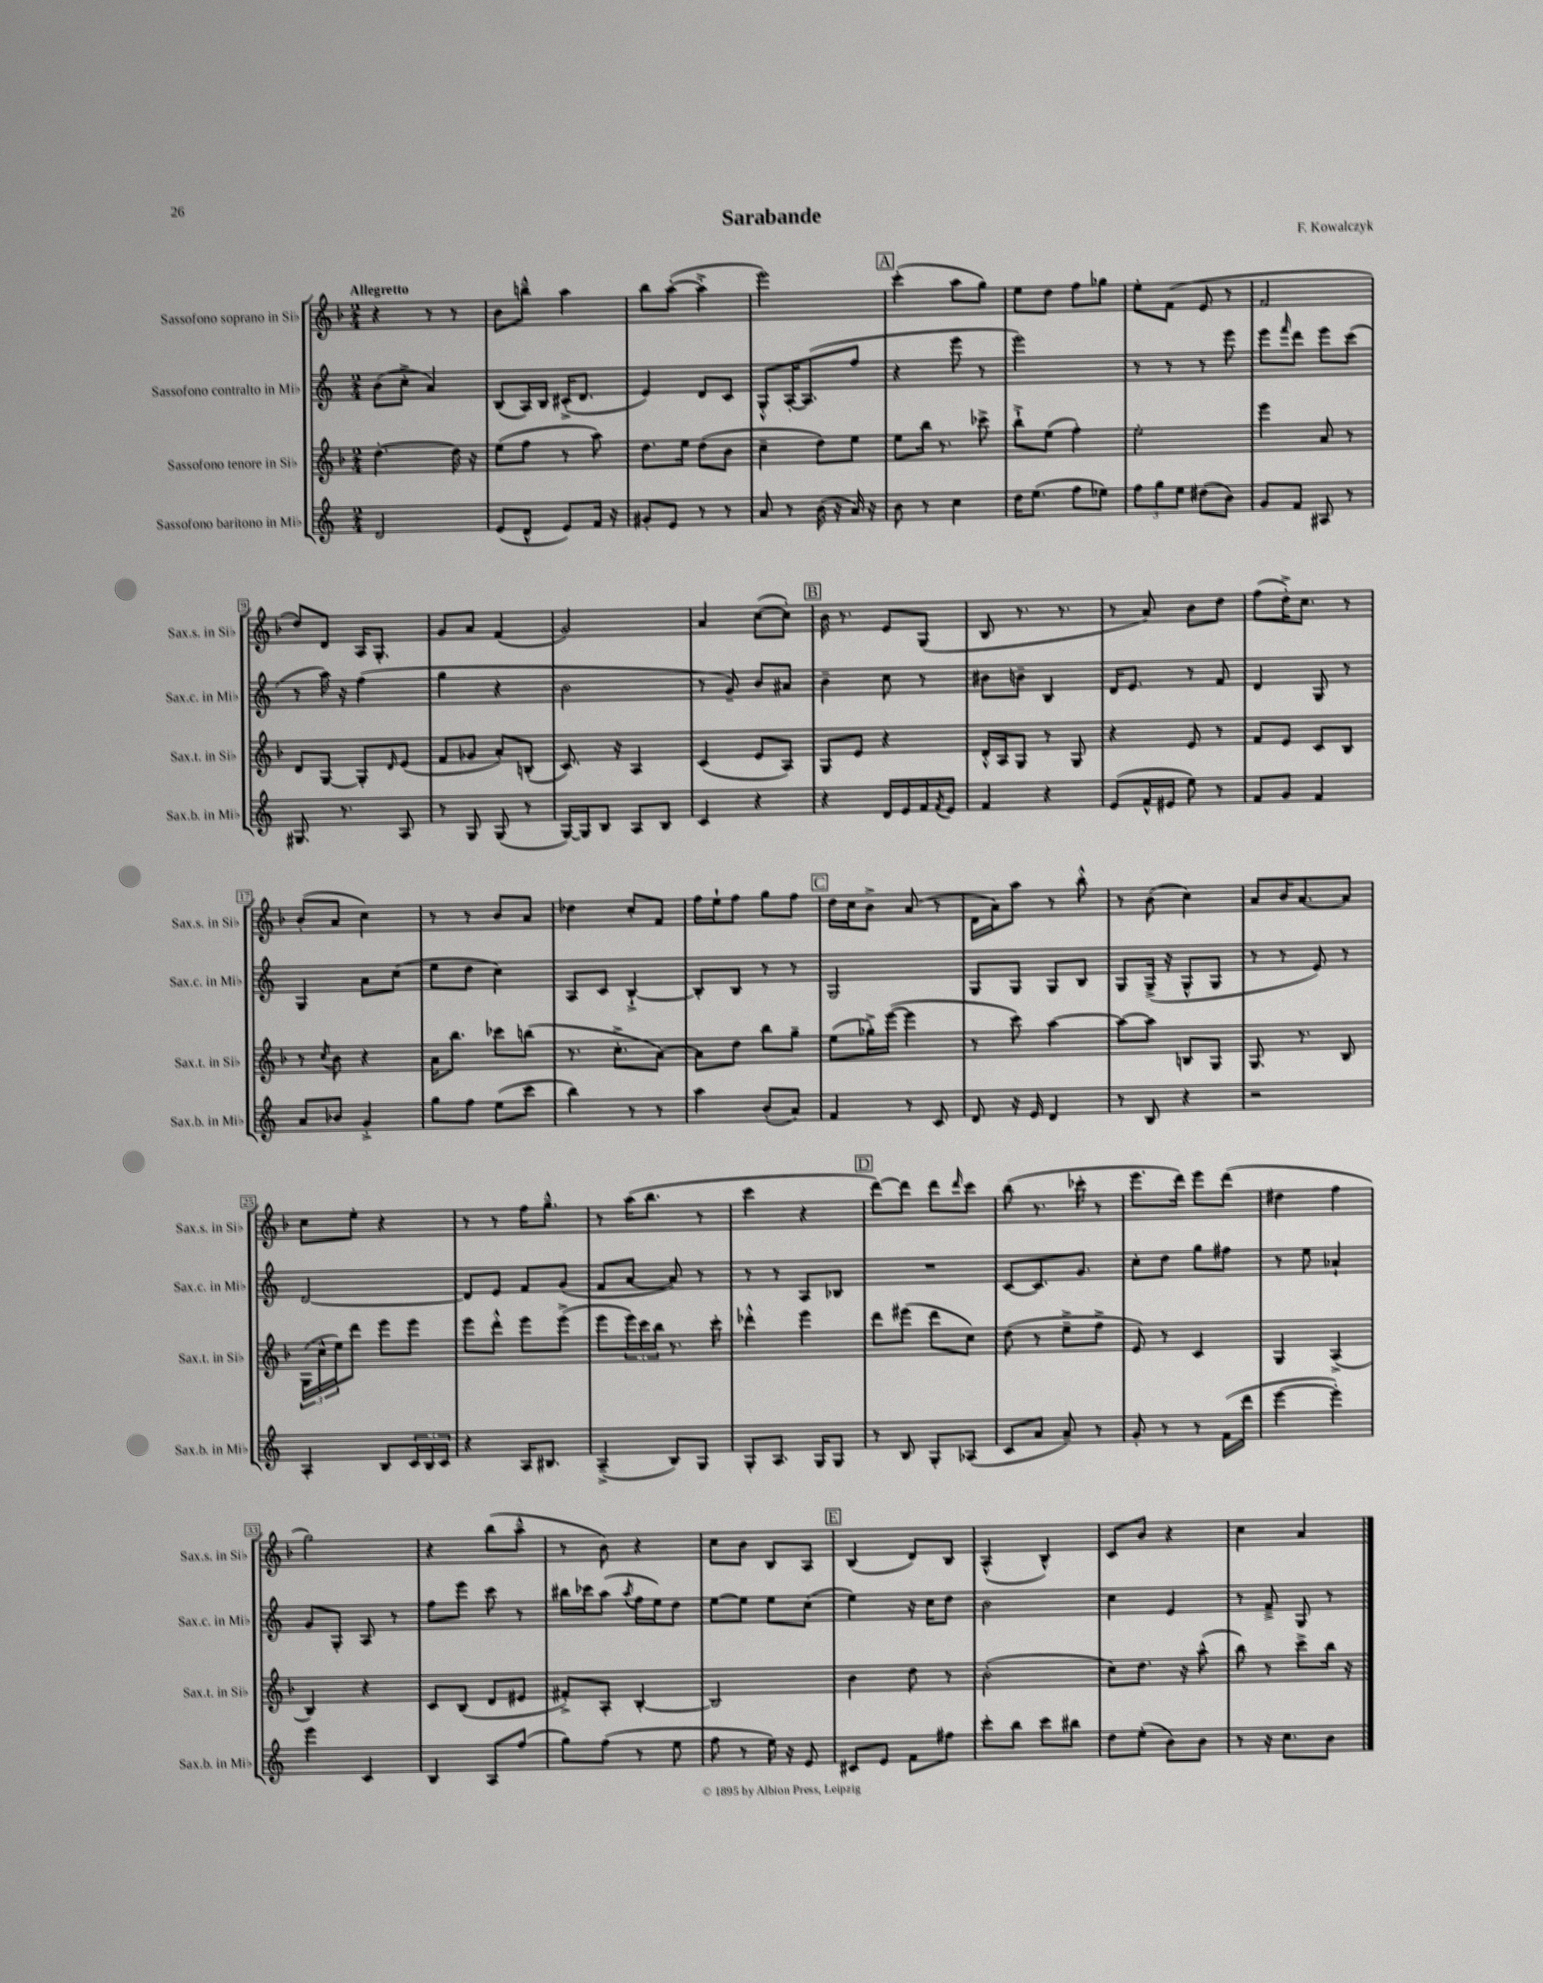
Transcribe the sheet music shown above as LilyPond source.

\header { title = "Sarabande" composer = "F. Kowalczyk" }
<<
\new StaffGroup <<
\new Staff = "s0" \with { instrumentName = "Sassofono soprano in Sib" shortInstrumentName = "Sax.s. in Sib" } {
    \clef treble \key f \major \numericTimeSignature \time 2/4 \tempo "Allegretto"
    r4 r8 r8 |
    bes'8 b''8---^ a''4 |
    bes''8 a''8~-.( a''4-.-> |
    e'''2) |
    \mark \markup { \box "A" } c'''4-.( a''8 g''8) |
    e''8 d''8 f''8 ges''8 |
    e''8-. f'8( e'8 r8 |
    f'2 |
    d''8) d'8 a16 g8.-. |
    g'8 a'8 f'4( |
    g'2) |
    a'4 c''8~( c''8-.) |
    \mark \markup { \box "B" } bes'16 r8. e'8 g8( |
    bes8 r8. r8. |
    r8 a'8) bes'8 d''8 |
    f''8( d''16-.->) c''8. r8 |
    bes'8-.( a'8 c''4) |
    r8 r8 bes'8 a'8 |
    des''4 c''8-. f'8 |
    f''16 e''16-! f''8 g''8 f''8 |
    \mark \markup { \box "C" } d''16 c''16 bes'8-> a'8( r8 |
    d'16 a'16) a''8 r8 bes''8-.-^ |
    r8 bes'8( c''4) |
    a'8 bes'16 a'8.~ a'8 |
    c''8 e''8-. r4 |
    r8 r8 f''16 g''8.---^ |
    r8 a''16( bes''8. r8 |
    c'''4 r4 |
    \mark \markup { \box "D" } d'''8~) d'''8 d'''8 \grace { d'''16 } c'''8 |
    bes''8( r8. ces'''16-. r8 |
    e'''8. d'''16) e'''8 d'''8( |
    dis''4 f''4 |
    g''2) |
    r4 bes''8( a''8---^ |
    r8 bes'8) r4 |
    c''8 bes'8 bes8 a8 |
    \mark \markup { \box "E" } bes4( d'8) bes8 |
    a4-^( bes4-^) |
    c'8 bes'8 r4 |
    c''4 a'4 \bar "|." |
}
\new Staff = "s1" \with { instrumentName = "Sassofono contralto in Mib" shortInstrumentName = "Sax.c. in Mib" } {
    \clef treble \key c \major \numericTimeSignature \time 2/4
    b'8( c''8-.-> a'4) |
    b8( a16) b16 cis'16-.->( d'8. |
    e'4) d'8 c'8 |
    g8-.-^ a16~-. a8.( f''8 |
    \mark \markup { \box "A" } r4 e'''8 r8 |
    e'''2) |
    r8 r8 r8 e'''8 |
    e'''8 \grace { f'''16 } d'''8 e'''8 c'''8( |
    r8 a''16) r16 f''4( |
    g''4 r4 |
    b'2 |
    r8 g'8--) b'8 ais'8 |
    \mark \markup { \box "B" } b'4-- c''8 r8 |
    bis'8 b'8-- b4 |
    d'16 e'8. r8 f'8 |
    d'4 g8 r8 |
    g4 a'8 c''8( |
    e''8 d''8 c''4) |
    a8 c'8 b4~-!-> |
    b8-. b8 r8 r8 |
    \mark \markup { \box "C" } g2 |
    g8 g8 g8 b8 |
    g8 g16->( r16 g8-^ g8 |
    r8 r8 e'8) r8 |
    d'2~ |
    d'8 e'8 f'8 g'8( |
    f'8 a'8~ a'8) r8 |
    r8 r8 a8 bes8 |
    \mark \markup { \box "D" } R2 |
    c'8~ c'8. g'8. |
    c''8-. d''8 g''8 fis''8 |
    r8 e''8 aes'4-! |
    g'8 g8-. a8 r8 |
    f''8 e'''8 c'''8 r8 |
    bis''16 ces'''16 a''8( \acciaccatura { a''8 } f''16 e''16) d''8 |
    e''8~ e''8 e''8 c''8( |
    \mark \markup { \box "E" } e''4) r16 c''16 d''8 |
    b'2 |
    c''4 e'4 |
    r8 f'8---> g8 r8 \bar "|." |
}
\new Staff = "s2" \with { instrumentName = "Sassofono tenore in Sib" shortInstrumentName = "Sax.t. in Sib" } {
    \clef treble \key f \major \numericTimeSignature \time 2/4
    d''4.~-. d''16 r16 |
    e''8( f''8 r8 a''8) |
    d''8. e''16 d''8( bes'8 |
    c''4-- d''8) e''8 |
    \mark \markup { \box "A" } e''8 bes''16 r8. ces'''8-> |
    bes''8-!-> e''8( f''4-.) |
    e''2-. |
    e'''4 a'8 r8 |
    d'8 g8~ g8-. \grace { d'16 } e'8( |
    f'8 ges'8 a'8-.) b8-.( |
    c'8.) r16 a4 |
    c'4( e'8 a8) |
    \mark \markup { \box "B" } g8 e'8 r4 |
    d'16-.-^ a16 g8 r8 g8 |
    r4 e'8 r8 |
    f'8 e'8 c'8 bes8 |
    r8 \acciaccatura { c''8 } bes'8 r4 |
    a'16 bes''8. ces'''8 b''8( |
    r8. c''8.-.-> a'8~) |
    a'8 d''8 bes''8 g''8-- |
    \mark \markup { \box "C" } e''8( ges''16-.->) e'''16~( e'''4 |
    r8 c'''8) a''4~ |
    a''8~ a''8 b8 g8 |
    g8. r8. bes8 |
    \tuplet 3/2 { g16( c''16-^ e''16) } d'''8 e'''8 e'''8 |
    e'''8 d'''8-.-^ e'''8 e'''8->( |
    e'''8 \tuplet 3/2 { e'''16) c'''16 bes''16 } r8. c'''16-. |
    des'''4-.-^ e'''4 |
    \mark \markup { \box "D" } d'''8 eis'''8( d'''8 c''8) |
    d''8( r8 e''8---> f''8-> |
    e'8) r8 c'4 |
    g4 a4->( |
    bes4) r4 |
    c'8 bes8( d'8 eis'8 |
    fis'8-.->) a8-. bes4~-. |
    bes2 |
    \mark \markup { \box "E" } bes'4 d''8 r8 |
    bes'2-.( |
    c''8) d''8. r16 a''8-^( |
    bes''8) r8 c'''8-> bes''16 r16 \bar "|." |
}
\new Staff = "s3" \with { instrumentName = "Sassofono baritono in Mib" shortInstrumentName = "Sax.b. in Mib" } {
    \clef treble \key c \major \numericTimeSignature \time 2/4
    d'2 |
    e'8( d'8-^ e'8) f'16 r16 |
    gis'8-. e'8 r8 r8 |
    a'8 r8 b'16( r16 a'16) r16 |
    \mark \markup { \box "A" } b'8 r8 c''4 |
    d''16 e''8.( f''8 ees''8) |
    \tuplet 3/2 { f''8 g''8 e''8 } dis''8( b'8) |
    g'8 f'8 ais8 r8 |
    gis8. r8. a8 |
    r8 g8 g8( r8 |
    g16~) g16 b8 a8 b8 |
    c'4 r4 |
    \mark \markup { \box "B" } r4 d'16 e'16 f'16 \acciaccatura { f'8 } e'16 |
    f'4 r4 |
    e'8( f'16-^ eis'16 e''8) r8 |
    f'8 g'8 f'4 |
    a'8 bes'8 g'4-.-> |
    g''8 f''8 e''8( c'''8 |
    b''4) r8 r8 |
    a''4 b'8-.( a'8) |
    \mark \markup { \box "C" } f'4 r8 c'8 |
    d'8 r16 e'16 d'4 |
    r8 b8 r4 |
    r2 |
    a4-. b8 \tuplet 3/2 { c'16 b16 c'16 } |
    r4 a16 bis8. |
    a4--->( b8) g8 |
    g8-. a8. g16 g8 |
    \mark \markup { \box "D" } r8 b8 g8-. aes8( |
    c'8 a'8 a'8--) r8 |
    g'8-. r8 r8 f'16( d'''16 |
    e'''4~ e'''4-.) |
    e'''4 c'4 |
    b4 a8 f''8( |
    g''8) f''8( r8 e''8 |
    f''8 r8 e''16) r16 e'8 |
    \mark \markup { \box "E" } cis'8 e'8 f'8 fis''8 |
    c'''8-. b''8 c'''8 bis''8 |
    d''8 e''8-.( b'8) b'8 |
    r8 r16 c''8. b'8 \bar "|." |
}
>>
>>
\layout { \context { \Score \override BarNumber.stencil = #(make-stencil-boxer 0.1 0.3 ly:text-interface::print) } }
